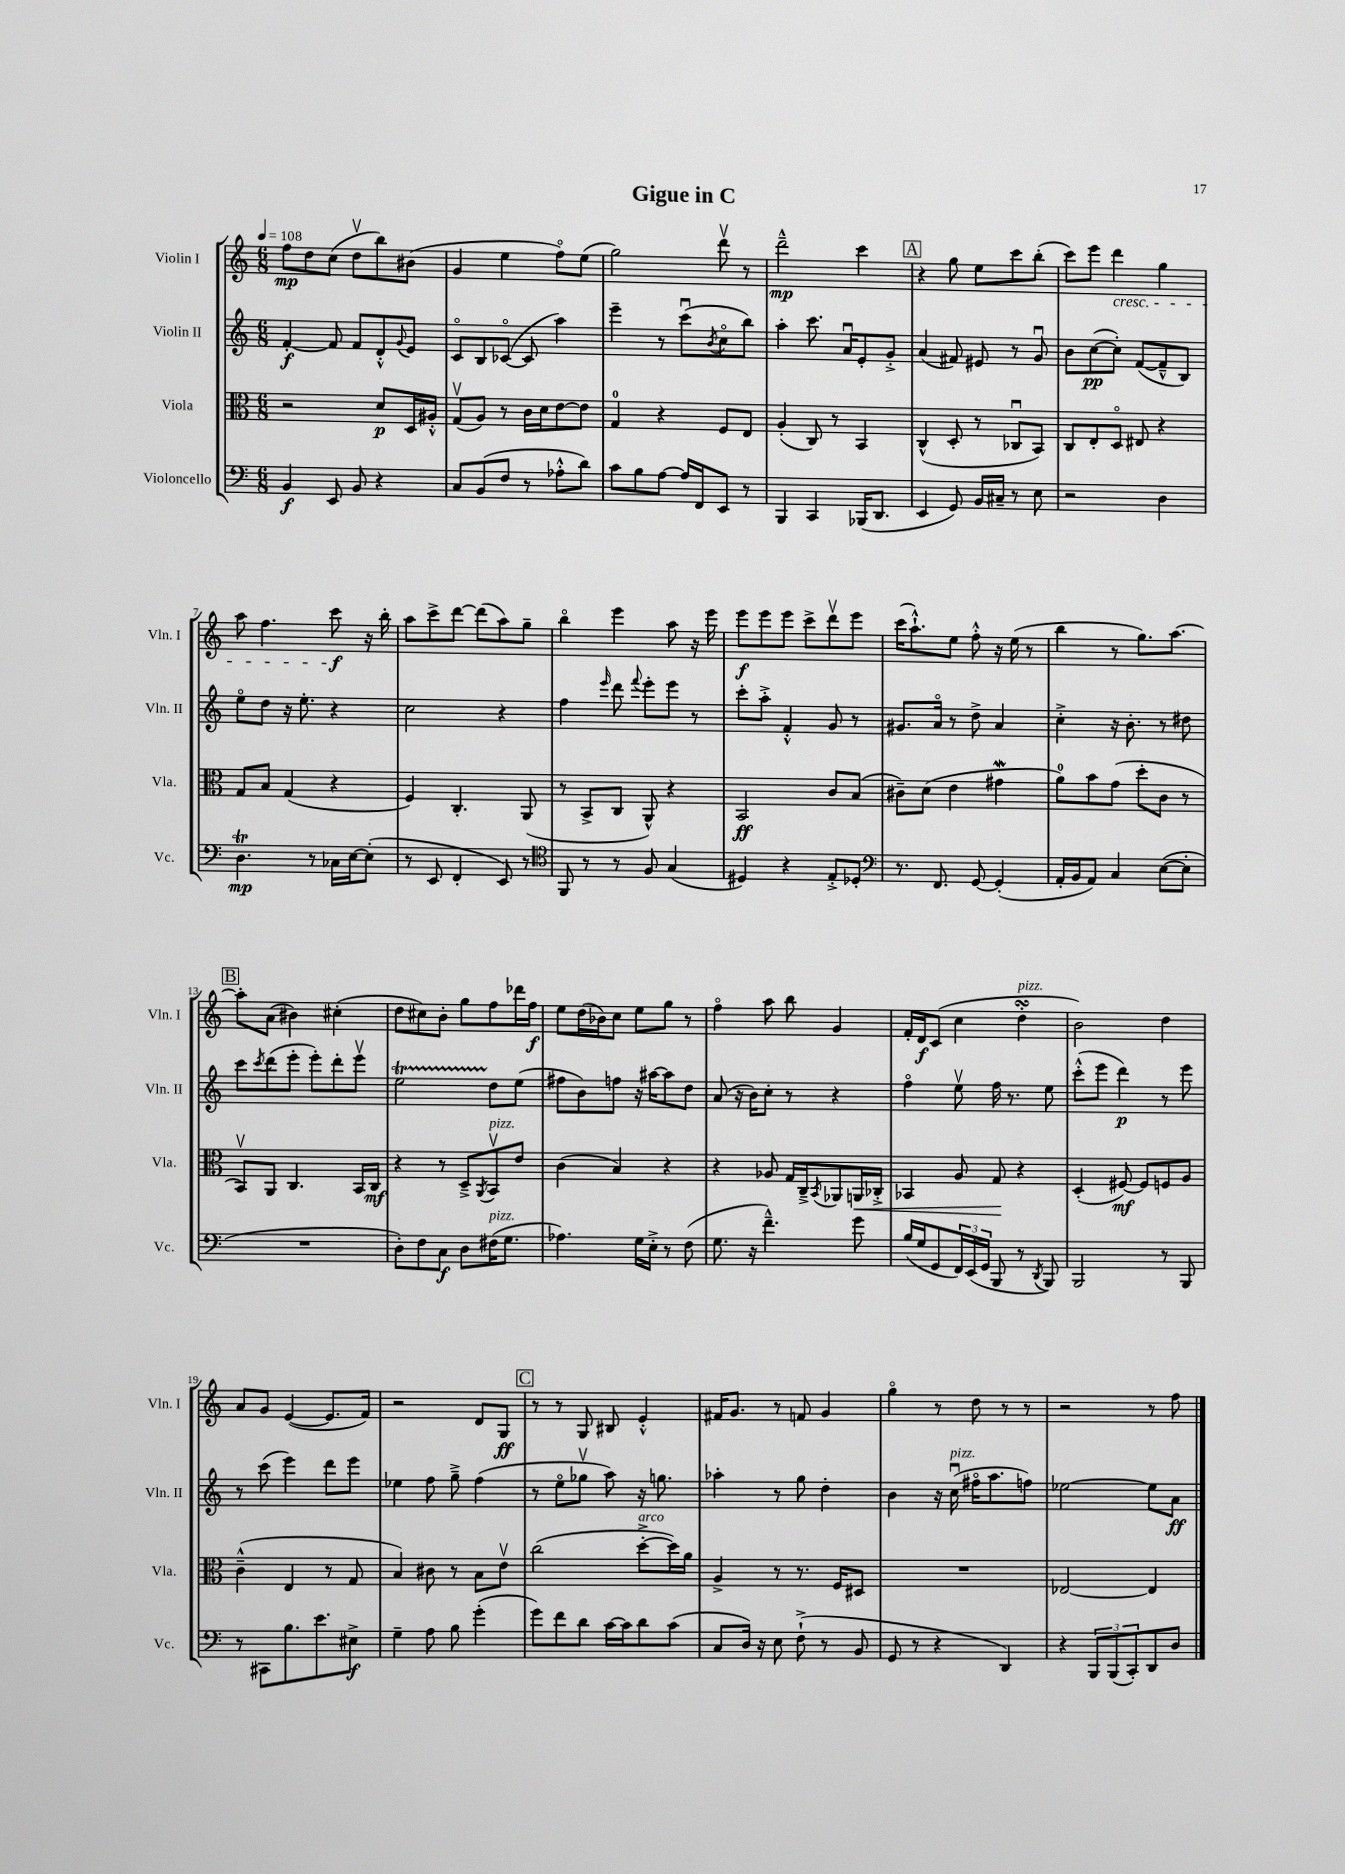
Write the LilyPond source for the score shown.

\header { title = "Gigue in C" }
<<
\new StaffGroup <<
\new Staff = "s0" \with { instrumentName = "Violin I" shortInstrumentName = "Vln. I" } {
    \clef treble \key c \major \numericTimeSignature \time 6/8 \tempo 4 = 108
    f''8\mp d''8 c''8( d''8\upbow b''8) bis'8( |
    g'4 e''4 f''8\flageolet) e''8( |
    g''2) d'''8\upbow r8 |
    d'''2---^\mp c'''4 |
    \mark \markup { \box "A" } r4 g''8 e''8 c'''8 b''8-.( |
    c'''8) e'''8 d'''4\cresc g''4 |
    a''8 f''4. c'''8\f\! r16 b''16-. |
    a''8 c'''8-> d'''8~ d'''8( a''8) g''8-- |
    b''4\flageolet e'''4 a''8 r16 e'''16 |
    e'''8\f e'''8 e'''8 c'''8-> d'''8\upbow e'''8 |
    c'''16( a''8.-!-^) e''8 f''8-.-^ r16 e''16( r8 |
    b''4 r8 g''8.) a''8.~ |
    \mark \markup { \box "B" } a''8-. a'8( bis'4) cis''4-.( |
    d''8 cis''8) b'8-. g''8 f''8 des'''16 f''16\f |
    e''8 d''16( bes'16) c''8 e''8 g''8 r8 |
    f''4\flageolet a''8 b''8 g'4 |
    f'16-. d'16\f c'8( c''4 d''4-.\turn^\markup { \italic "pizz." } |
    b'2) d''4 |
    a'8 g'8 e'4~( e'8. f'16) |
    r2 d'8 g8\ff |
    \mark \markup { \box "C" } r8 r8 g8 bis8 e'4-.-^ |
    fis'16 g'8. r8 f'8 g'4 |
    g''4\flageolet r8 d''8 r8 r8 |
    r2 r8 f''8 \bar "|." |
}
\new Staff = "s1" \with { instrumentName = "Violin II" shortInstrumentName = "Vln. II" } {
    \clef treble \key c \major \numericTimeSignature \time 6/8
    f'4~-.\f f'8 f'8 d'8-.-^ \appoggiatura { g'8 } e'8 |
    c'8\flageolet b8 ces'8~\flageolet( ces'8 a''4) |
    e'''4-- r8 c'''8\downbow( \acciaccatura { b'8 } c''8\flageolet b''8) |
    a''4-. c'''8. a'16\downbow e'8-. g'8-.-> |
    \mark \markup { \box "A" } a'4( fis'8) eis'8 r8 g'8\downbow |
    b'8 c''8~\pp( c''8-.) f'8~( f'8---^ b8) |
    e''8\flageolet d''8 r16 e''8.-. r4 |
    c''2 r4 |
    f''4 \grace { e'''16 } d'''8 \appoggiatura { f'''8 } e'''8-. e'''8 r8 |
    c'''8-. a''8-.-> f'4-.-^ g'8 r8 |
    gis'8. a'16\flageolet r8 d''8-> a'4 |
    c''4-.-> r16 b'8.-. r8 dis''8 |
    \mark \markup { \box "B" } c'''8 \acciaccatura { c'''8 } d'''8( e'''8-. e'''8-.) d'''8-. e'''8\upbow |
    e''2\startTrillSpan d''8\stopTrillSpan e''8( |
    fis''8 b'8) f''8 r16 ais''16~ ais''8 d''8 |
    a'8( r16 b'16) c''8-. r8 r4 |
    f''4\flageolet e''8\upbow f''16 r8. e''8 |
    c'''8-.-^( e'''8 d'''4\p) r8 e'''8 |
    r8 c'''8( e'''4) d'''8 e'''8 |
    ees''4 f''8 g''8---> f''4( |
    \mark \markup { \box "C" } r8 e''8\flageolet ges''8\upbow a''8) r16 g''8. |
    aes''4-. r8 g''8 d''4-. |
    b'4 r16 c''16\downbow^\markup { \italic "pizz." }( fis''16\flageolet a''8. f''8) |
    ees''2~ ees''8 a'8\ff \bar "|." |
}
\new Staff = "s2" \with { instrumentName = "Viola" shortInstrumentName = "Vla." } {
    \clef alto \key c \major \numericTimeSignature \time 6/8
    r2 d'8\p d16 ais16-.-^ |
    g8\upbow( a8) r8 c'16 d'16 e'8~ e'8 |
    g4-0 r4 f8 e8 |
    a4-.( c8) r8 b,4 |
    \mark \markup { \box "A" } c4-^( d8-. r8 ces8\downbow b,8) |
    c8 e8-. d8\flageolet eis8 r4 |
    g8 b8 g4( r4 |
    f4) c4.-. a,8( |
    r8 b,8-> c8 a,8-^) r4 |
    b,2\ff c'8 b8( |
    cis'8--) d'8( e'4 gis'4\mordent |
    a'8-0) b'8 g'8( d''8-. c'8 r8 |
    \mark \markup { \box "B" } b,8\upbow) a,8 c4. b,16 c16\mf |
    r4 r8 d8---> \acciaccatura { a,8 } b,8\upbow^\markup { \italic "pizz." } e'8 |
    c'4( b4) r4 |
    r4 aes8 g16 c16---> \acciaccatura { b,8 } aes,8 a,16\< ces16-.-> |
    bes,4 a8 g8\! r4 |
    d4-.( fis8~\mf) fis8 f8 a8 |
    c'4---^( e4 r8 g8 |
    b4) cis'8 r8 b8 e'8\upbow |
    \mark \markup { \box "C" } c''2( d''8~-.->^\markup { \italic "arco" } d''16) a'16 |
    a4-> r8 r8. f16 dis8 |
    R2. |
    ees2~ ees4 \bar "|." |
}
\new Staff = "s3" \with { instrumentName = "Violoncello" shortInstrumentName = "Vc." } {
    \clef bass \key c \major \numericTimeSignature \time 6/8
    b,4\f e,8 b,8 r4 |
    c8 b,8( f8 r8 aes8-.-^ d'8) |
    c'8 b8 a8~ a16 f,16 e,8 r8 |
    b,,4 c,4 bes,,16( d,8. |
    \mark \markup { \box "A" } e,4 g,8) b,16 cis16-- r8 e8 |
    r2 d4 |
    d4.\trill\mp r8 ces16 e16~ e8-.( |
    r8 e,8 f,4-. e,8) r8 |
    \clef tenor f,8 r8 r8 f8 g4( |
    dis4) r4 e8-.-> des8-. |
    \clef bass r8. f,8. g,8~ g,4-.( |
    a,16-. b,16 a,8) c4 e8~( e8-. |
    \mark \markup { \box "B" } R2. |
    d8-.) f8 c8\f d8 fis16^\markup { \italic "pizz." }( g8. |
    aes4.) g16 e16-.-> r8 f8( |
    g8. r16 f'4.---^) g'8 |
    b16( g16 g,8 \tuplet 3/2 { f,16) e,16( g,16 } b,,8 r8 \acciaccatura { d,8 } b,,8) |
    b,,2 r8 b,,8 |
    r8 cis,8 b8. e'8. eis8->\f |
    g4-- a8 b8 g'4-.( |
    \mark \markup { \box "C" } g'8) f'8 d'8 c'16~ c'16 d'8 c'8( |
    c8 d16) r16 e8 f8-!->( r8 b,8 |
    g,8 r8 r4 d,4) |
    r4 \tuplet 3/2 { b,,8 b,,8( c,8-.) } d,8 d8 \bar "|." |
}
>>
>>
